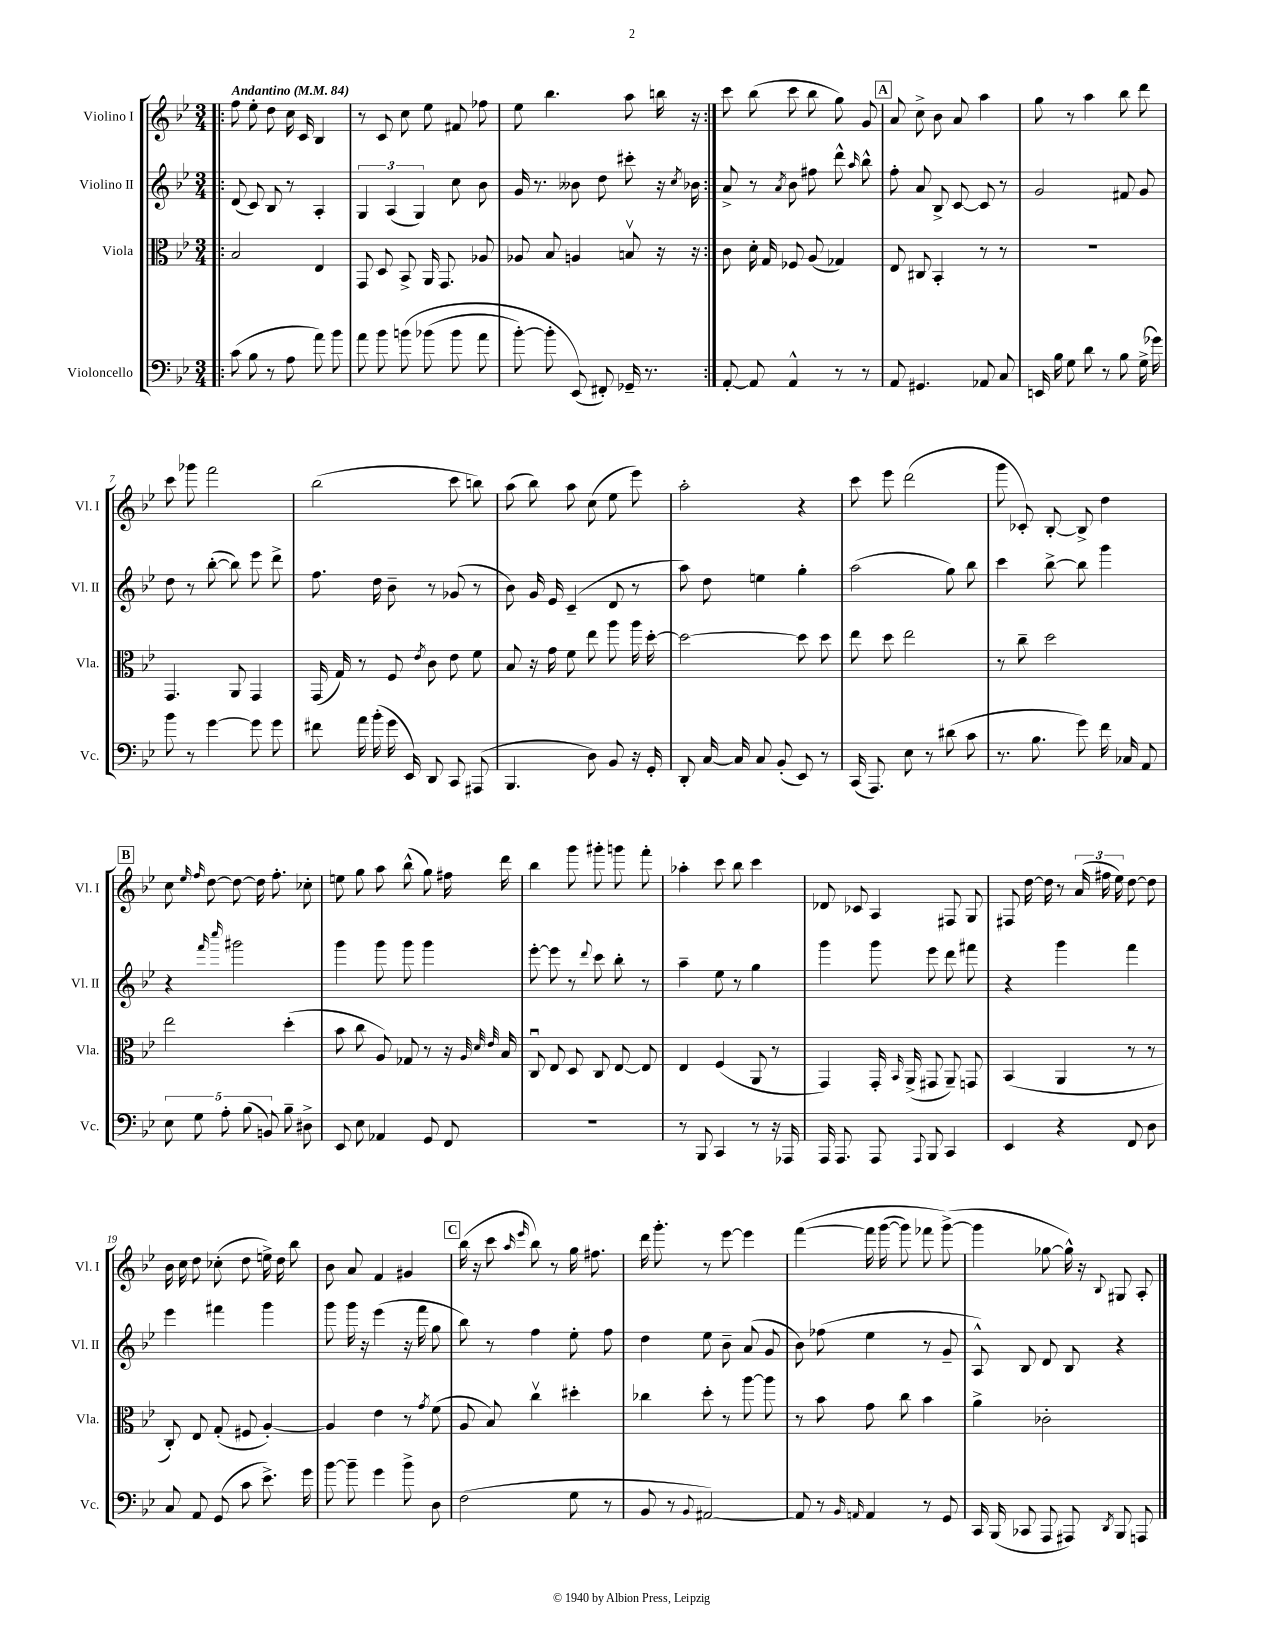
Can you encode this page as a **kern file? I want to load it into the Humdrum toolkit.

**kern	**kern	**kern	**kern
*part4	*part3	*part2	*part1
*staff4	*staff3	*staff2	*staff1
*I"Violoncello	*I"Viola	*I"Violino II	*I"Violino I
*I'Vc.	*I'Vla.	*I'Vl. II	*I'Vl. I
*clefF4	*clefC3	*clefG2	*clefG2
*k[b-e-]	*k[b-e-]	*k[b-e-]	*k[b-e-]
*M3/4	*M3/4	*M3/4	*M3/4
*MM84	*MM84	*MM84	*MM84
=1!|:	=1!|:	=1!|:	=1!|:
!	!	!	!LO:TX:a:B:t=Andantino
(8c\	2B-/	(8d/	8ff\
8B-\	.	8c/)	8ee-'\
8r	.	8B-/	8dd\
8A\	.	8r	16cc\
.	.	.	16c/
8a\)	4E-/	4A'/	4B-/
8b-\	.	.	.
=2	=2	=2	=2
8a\	8GG/	6G/	8r
8b-\	8D/	.	8c/
.	.	(6A/	.
(8bn\	8BB-^/	.	8cc\
.	.	6G/)	.
(8b-X\	16AA/	.	8ee-\
.	8.GG/	.	.
8b-\	.	8cc\	8f#X/
8a\	8A-X/	8b-\	8ff-X\
=3	=3	=3	=3
[8b-'\)	8A-X/	16g/	8ee-\
.	.	8.r	.
8b-'\]	8B-/	.	4.bb-\
(8EE-/)	4An/	8b--X\	.
8FF#X'/)	.	8dd\	.
16GG-X~/	8Bnv/	8ccc#X'\	8aa\
8.r	.	.	.
.	16r	16r	16bbn\
.	.	8qcc/	.
.	16r	16b-X\	16r
=4:|!	=4:|!	=4:|!	=4:|!
[8AA'/	8c\	8a^/	8ccc\
8AA/]	16d'\	8r	(8bb-\
.	16G/	.	.
.	.	8qa/	.
4AA^^/	8F-X/	8b-\	8ccc\
.	(8A/	8ff#X\	8bb-\
8r	4G-X/)	8ddd^^\	8gg\)
.	.	16qqaa/	.
8r	.	8bb-^^\	8g/
!!LO:REH:place=s1:t=A
=5	=5	=5	=5
8AA/	8E-/	8ff'\	8a/
4.GG#X/	8C#X/	8a/	8cc^\
.	4BB-'/	8B-^/	8b-\
.	.	[8c/	8a/
8AA-X/	8r	8c/]	4aa\
8C/	8r	8r	.
=6	=6	=6	=6
16EEn/	2.r	2g/	8gg\
16B-\	.	.	.
8G\	.	.	8r
8d\	.	.	4aa\
8r	.	.	.
8B-\	.	8f#X/	8bb-\
(16G^\	.	8g/	8ddd\
16g-X\)	.	.	.
!!LO:LB:g=z
=7	=7	=7	=7
8b-\	4.GG/	8dd\	8ccc\
8r	.	8r	8ggg-X\
[4g\	.	([8bb-'\	2fff\
.	8AA/	8bb-\])	.
8g\]	4GG/	8eee-\	.
8g\	.	8ddd^\	.
=8	=8	=8	=8
8f#X\	(16GG/	8.ff\	(2bb-\
.	16G/)	.	.
16a\	8r	.	.
(16b-'\	.	16dd\	.
16g\	8F/	8b-~\	.
16EE-/)	.	.	.
.	8qe-/	.	.
8DD/	8c\	8r	.
8CC/	8e-\	(8g-X/	8ccc\
(8AAA#X/	8f\	8r	8bbn\)
=9	=9	=9	=9
4.BBB-/	8B-/	8b-\)	(8aa\
.	16r	16g/	8bb-\)
.	16g\	16e-/	.
.	8f\	(4c~/	8aa\
8D\)	8ee-\	.	(8cc\
8BB-/	8aa\	8d/	8ee-\
16r	16aa\	8r	8eee-\)
16GG'/	[16dd'\	.	.
=10	=10	=10	=10
8DD'/	2dd\_	8aa\)	2aa'\
[16C/	.	8dd\	.
16C/]	.	.	.
8C/	.	4een\	.
(8BB-'/	.	.	.
8EE-/)	8dd\]	4gg'\	4r
8r	8dd\	.	.
=11	=11	=11	=11
(16CC/	8ee-\	(2aa\	8ccc\
8.AAA/)	.	.	.
.	8dd\	.	8eee-\
8E-\	2ee-\	.	(2ddd\
8r	.	.	.
(8d#X\	.	8gg\)	.
8c\	.	8bb-\	.
=12	=12	=12	=12
8.r	8r	4ccc\	8ggg\
.	8cc~\	.	8c-X'/)
8.B-\	.	.	.
.	2dd\	[8bb-^\	[8B-'/
8g\)	.	8bb-\]	8B-^/]
16f\	.	4ggg\	4dd\
16C-X/	.	.	.
8AA/	.	.	.
!!LO:LB:g=z
!!LO:REH:place=s1:t=B
=13	=13	=13	=13
10E-\	2ee-\	4r	8cc\
10G\	.	.	.
.	.	.	16qqee-/
.	.	.	16qqff/
.	.	.	[8dd\
10A'\	.	.	.
.	.	16qqfff/	.
.	.	16qqcccc/	.
.	.	2ggg#X\	8dd\_
(10B-\	.	.	.
.	.	.	16dd\]
10BBn/)	.	.	.
.	.	.	8.ff'\
8B-~\	(4dd'\	.	.
8D#X^\	.	.	8cc-X'\
=14	=14	=14	=14
8EE-/	8b-\	4ggg\	8een\
8E-\	8cc\	.	8gg\
4AA-X/	8A/)	8ggg\	8aa\
.	8G-X/	8ggg\	(8bb-^^\
8GG/	8r	4ggg\	8gg\)
8FF/	16r	.	16ff#X\
.	32qqA/	.	.
.	32qqd/	.	.
.	32qqe-/	.	.
.	16B-/	.	16ddd\
=15	=15	=15	=15
2.r	8Cu/	[8eee-'\	4bb-\
.	8E-/	8eee-\]	.
.	8D/	8r	8ggg\
.	.	8qqddd/	.
.	8C/	8ccc\	8ggg#X'\
.	[8E-/	8bb-'\	8gggn\
.	8E-/]	8r	8fff'\
=16	=16	=16	=16
8r	4E-/	4aa~\	4aa-X'\
8BBB-/	.	.	.
4CC/	(4F/	8ee-\	8ccc\
.	.	8r	8bb-\
8r	8AA/	4gg\	4ccc\
16r	8r	.	.
16AAA-X/	.	.	.
=17	=17	=17	=17
16AAA/	4GG/)	4ggg\	8d-X/
8.AAA/	.	.	.
.	.	.	8c-X/
8AAA/	16GG'/	8ggg\	4A/
.	16qqBB-/	.	.
.	(16AA^/	.	.
8qqAAA/	.	.	.
8BBB-/	8GG#X/	8eee-\	.
4CC/	8AA~/)	8ddd\	8F#X/
.	8GGn/	8fff#X\	8G/
=18	=18	=18	=18
4EE-/	(4BB-/	4r	8F#X/
.	.	.	[16dd\
.	.	.	16dd\]
4r	4AA/	4ggg\	8r
.	.	.	(24a/
.	.	.	24ff#X\
.	.	.	24ee-\)
8FF/	8r	4fff\	[8dd\
8D\	8r	.	8dd\]
!!LO:LB:g=z
=19	=19	=19	=19
8C/	8C'/)	4eee-\	16b-\
.	.	.	16cc\
8AA/	8E-/	.	8dd\
(8GG/	(8G'/	4fff#X\	(8cc-X'\
8c\	8F#X/	.	8dd\
8.e-^\)	[4A'/)	4ggg\	16een^\)
.	.	.	16dd\
.	.	.	8bb-\
16g\	.	.	.
=20	=20	=20	=20
[8b-\	4A/]	8ggg\	8b-\
8b-~\]	.	16ggg\	8a/
.	.	16r	.
4g\	4e-\	(4eee-\	4f/
8b-^\	8r	16r	4g#X/
.	.	16fff\	.
.	8qg/	.	.
8D\	(8f\	8gg\	.
!!LO:REH:place=s1:t=C
=21	=21	=21	=21
(2F\	8A/	8bb-\)	(16bb-\
.	.	.	16r
.	8B-/)	8r	8ccc\
.	.	.	16qqaa/
.	.	.	16qqeee-/
.	4ccv\	4ff\	8bb-\)
.	.	.	8r
8G\	4dd#X'\	8ee-'\	16gg\
.	.	.	8.ff#X\
8r	.	8ff\	.
=22	=22	=22	=22
8BB-/	4cc-X\	4dd\	16ddd\
.	.	.	8.ggg'\
8r	.	.	.
8qqBB-/	.	.	.
[2AA#X/)	8dd'\	8ee-\	8r
.	8r	8b-~\	[8eee-\
.	[8aa\	(8a/	4eee-\]
.	8aa\]	8g/	.
=23	=23	=23	=23
8AA#/]	8r	8b-\)	([4fff\
8r	8b-\	(8ff-X\	.
16qqBB-/	.	.	.
16qqAAn/	.	.	.
4AA/	8g\	4ee-\	16fff\]
.	.	.	([16ggg\
.	8cc\	.	8ggg\])
8r	4b-\	8r	8fff-X\
8GG/	.	8g~/	([8ggg^\)
=24	=24	=24	=24
16CC/	4a^\	8A^^/)	4ggg\]
(16BBB-/	.	.	.
8CC-X/	.	8B-/	.
8AAA/	2c-X'\	8d/	[8gg-X\
8AAA#X/)	.	8B-/	16gg-^^\])
.	.	.	16r
8qDD/	.	.	8qqB-/
8BBB-/	.	4r	8G#X/
8AAAn/	.	.	8A'/
==	==	==	==
*-	*-	*-	*-
